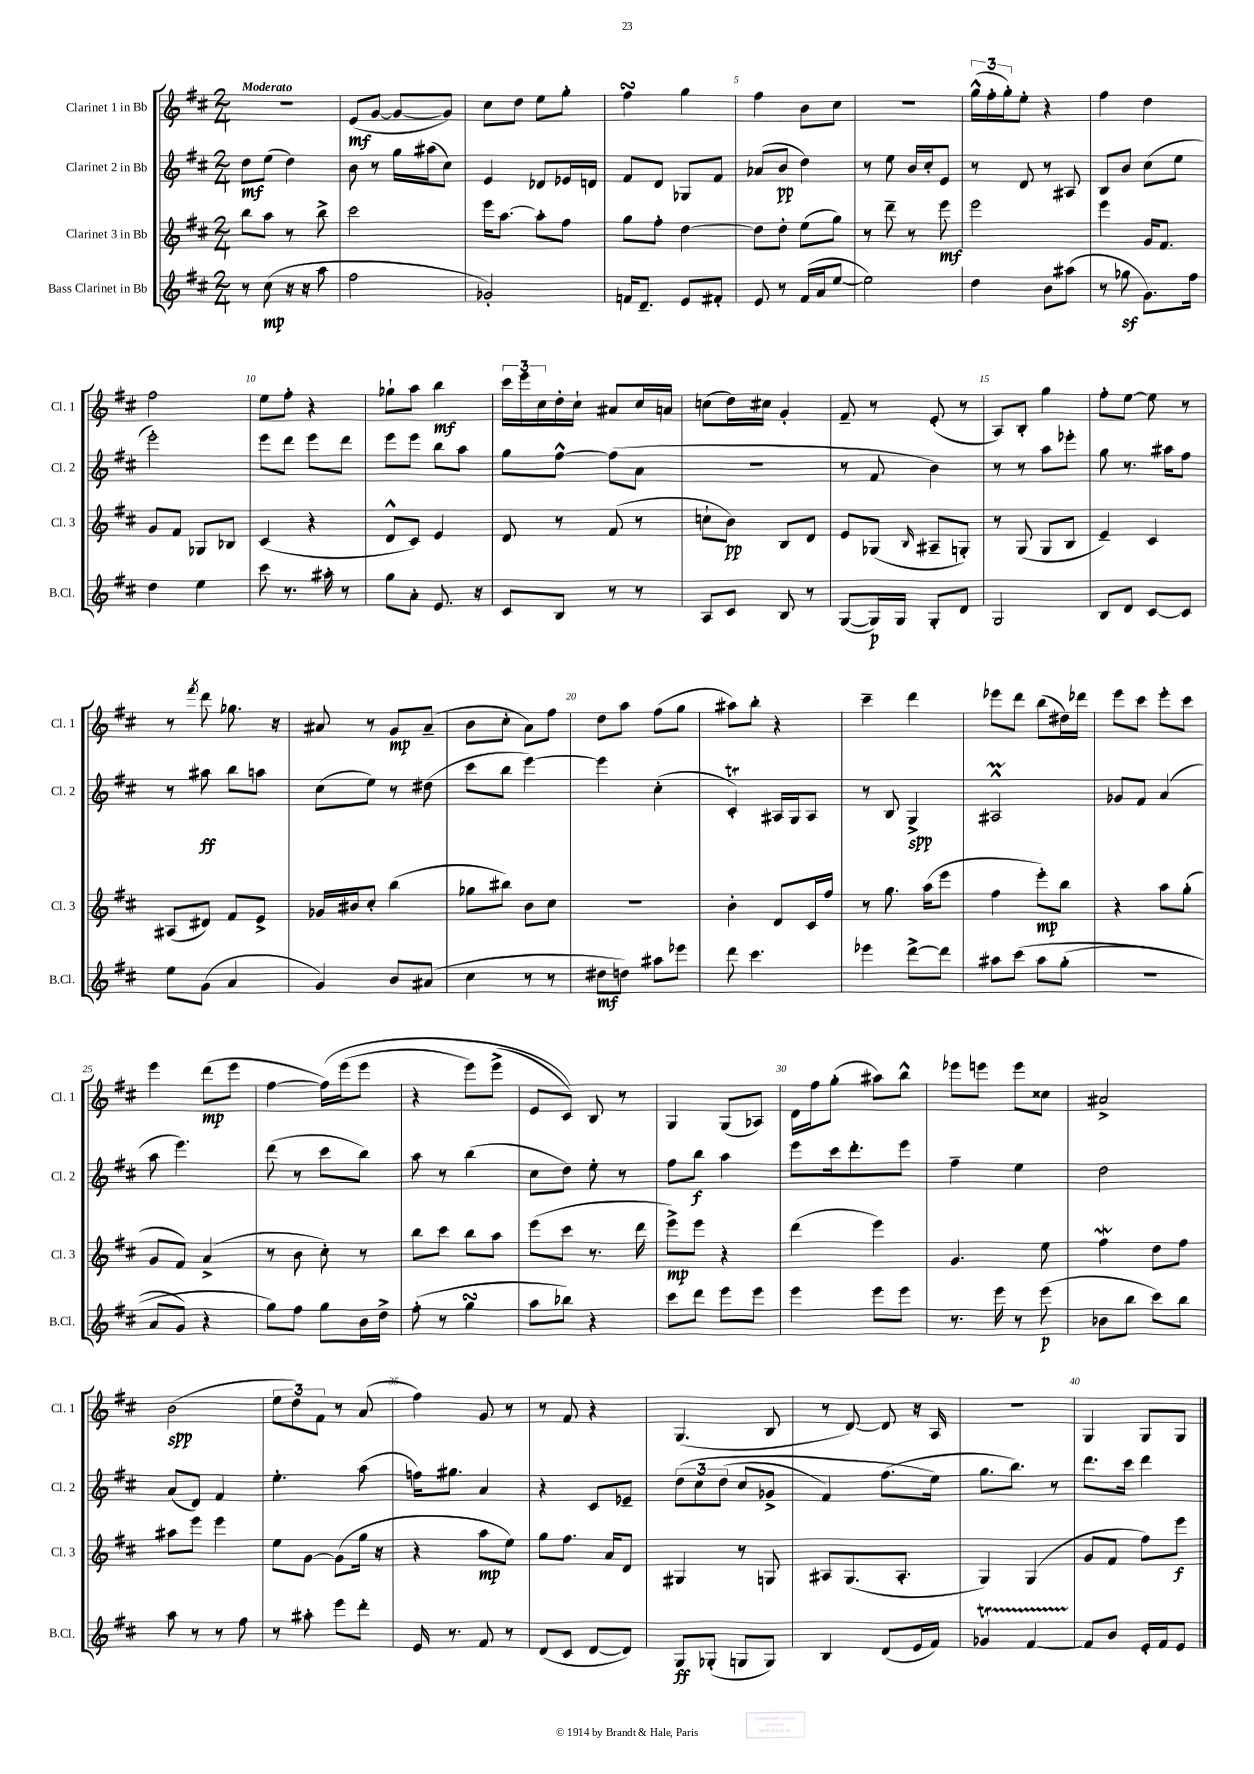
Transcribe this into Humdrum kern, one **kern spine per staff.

**kern	**dynam	**kern	**dynam	**kern	**dynam	**kern	**dynam
*part4	*part4	*part3	*part3	*part2	*part2	*part1	*part1
*staff4	*staff4	*staff3	*staff3	*staff2	*staff2	*staff1	*staff1
*I"Bass Clarinet in Bb	*	*I"Clarinet 3 in Bb	*	*I"Clarinet 2 in Bb	*	*I"Clarinet 1 in Bb	*
*I'B.Cl.	*	*I'Cl. 3	*	*I'Cl. 2	*	*I'Cl. 1	*
*clefG2	*	*clefG2	*	*clefG2	*	*clefG2	*
*k[f#c#]	*	*k[f#c#]	*	*k[f#c#]	*	*k[f#c#]	*
*M2/4	*	*M2/4	*	*M2/4	*	*M2/4	*
=1	=1	=1	=1	=1	=1	=1	=1
!	!	!	!	!	!	!LO:TX:a:B:t=Moderato	!
8r	.	8bb\L	.	8dd\L	mf	2r	.
(8cc#\	mp	8aa\J	.	(8ee\J	.	.	.
16r	.	8r	.	4dd\)	.	.	.
16r	.	.	.	.	.	.	.
8aa\	.	8bb^\	.	.	.	.	.
=2	=2	=2	=2	=2	=2	=2	=2
2ff#\	.	2ccc#\	.	8b\	.	(8e/L	mf
.	.	.	.	8r	.	[8g/J	.
.	.	.	.	16gg\LL	.	8g/L_	.
.	.	.	.	(16aa#X\J	.	.	.
.	.	.	.	8cc#\J)	.	8g/J])	.
=3	=3	=3	=3	=3	=3	=3	=3
2g-X'/)	.	16eee\KL	.	4e/	.	8cc#\L	.
.	.	[8.aa\J	.	.	.	.	.
.	.	.	.	.	.	8dd\J	.
.	.	8aa'\L]	.	8d-X/L	.	8ee\L	.
.	.	8ff#\J	.	16e-X/L	.	8gg'\J	.
.	.	.	.	16dn/JJ	.	.	.
=4	=4	=4	=4	=4	=4	=4	=4
16fn/KL	.	8gg\L	.	8f#/L	.	4ff#sSsS\	.
8.d~/J	.	.	.	.	.	.	.
.	.	8ff#'\J	.	8d/J	.	.	.
8e/L	.	[4dd\	.	8G-X/L	.	4gg\	.
8f#X'/J	.	.	.	8f#/J	.	.	.
=5	=5	=5	=5	=5	=5	=5	=5
8e/	.	8dd\L]	.	(8a-X/L	.	4ff#\	.
8r	.	8dd'\J	.	8b/J	pp	.	.
(16f#/LL	.	(8ee\L	.	4dd\)	.	8b\L	.
16a/J	.	.	.	.	.	.	.
[8ee/J	.	8gg\J)	.	.	.	8cc#\J	.
=6	=6	=6	=6	=6	=6	=6	=6
2ee\])	.	8r	.	8r	.	2r	.
.	.	8ddd~\	.	8ee\	.	.	.
.	.	8r	.	16b/LL	.	.	.
.	.	.	.	16cc#'/J	.	.	.
.	.	8eee\	mf	8e/J	.	.	.
=7	=7	=7	=7	=7	=7	=7	=7
4dd\	.	2eee\	.	8r	.	(24gg^^\LL	.
.	.	.	.	.	.	24ff#'\	.
.	.	.	.	.	.	24gg'\J)	.
.	.	.	.	8d/	.	8ee'\J	.
8b\L	.	.	.	8r	.	4r	.
(8aa#X\J	.	.	.	8A#X/	.	.	.
=8	=8	=8	=8	=8	=8	=8	=8
8r	.	4eee\	.	8B/L	.	4ff#\	.
8gg-Xz\	.	.	.	8b/J	.	.	.
8.g\L)	.	16g/KL	.	(8cc#\L	.	4dd\	.
.	.	8.f#/J	.	.	.	.	.
.	.	.	.	8ee\J	.	.	.
16ff#\Jk	.	.	.	.	.	.	.
!!LO:LB:g=z
=9	=9	=9	=9	=9	=9	=9	=9
4dd\	.	8g/L	.	2eee'\)	.	2ff#\	.
.	.	8f#/J	.	.	.	.	.
4ee\	.	8G-X/L	.	.	.	.	.
.	.	8B-X/J	.	.	.	.	.
=10	=10	=10	=10	=10	=10	=10	=10
8ccc#\	.	(4c#/	.	8eee\L	.	8ee\L	.
8.r	.	.	.	8ddd\J	.	8ff#'\J	.
.	.	4r	.	8eee\L	.	4r	.
16aa#X'\	.	.	.	.	.	.	.
8r	.	.	.	8ddd\J	.	.	.
=11	=11	=11	=11	=11	=11	=11	=11
8gg\L	.	8d^^/L	.	8eee\L	.	8gg-X`\L	.
8a'\J	.	8c#/J)	.	8eee\J	.	8aa\J	.
8.e/	.	4e/	.	8bb\L	.	4bb\	mf
.	.	.	.	8aa\J	.	.	.
16r	.	.	.	.	.	.	.
=12	=12	=12	=12	=12	=12	=12	=12
8c#/L	.	8d/	.	8gg\L	.	24ccc#\LL	.
.	.	.	.	.	.	24eee\	.
.	.	.	.	.	.	24cc#\	.
8B/J	.	8r	.	[8ff#^^\J	.	16dd'\	.
.	.	.	.	.	.	16cc#`\JJ	.
8r	.	(8f#/	.	(8ff#\L]	.	8a#X/L	.
8r	.	8r	.	8a\J	.	16cc#/L	.
.	.	.	.	.	.	16an/JJ	.
=13	=13	=13	=13	=13	=13	=13	=13
8A/L	.	8ccn`\L	.	2r	.	(8ccn\L	.
8c#/J	.	8b\J)	pp	.	.	16dd\L)	.
.	.	.	.	.	.	16cc#X\JJ	.
8B/	.	8B/L	.	.	.	4g'/	.
8r	.	8d/J	.	.	.	.	.
=14	=14	=14	=14	=14	=14	=14	=14
([8G/L	.	8e/L	.	8r	.	8f#~/	.
16G/L])	p	(8G-X/J	.	8f#/	.	8r	.
16G/JJ	.	.	.	.	.	.	.
.	.	16qqB/	.	.	.	.	.
8G'/L	.	8A#X~/L	.	4b\)	.	(8e'/	.
8d/J	.	8Gn'/J)	.	.	.	8r	.
=15	=15	=15	=15	=15	=15	=15	=15
2G/	.	8r	.	8r	.	8A/L)	.
.	.	(8G/	.	8r	.	8B'/J	.
.	.	8G/L	.	8aa\L	.	4gg\	.
.	.	8B/J	.	8eee-X'\J	.	.	.
=16	=16	=16	=16	=16	=16	=16	=16
8B/L	.	4e~/)	.	8gg\	.	8ff#'\L	.
8d/J	.	.	.	8.r	.	[8ee\J	.
[8c#/L	.	4c#/	.	.	.	8ee\]	.
.	.	.	.	16aa#X\KL	.	.	.
8c#/J]	.	.	.	8ff#\J	.	8r	.
!!LO:LB:g=z
=17	=17	=17	=17	=17	=17	=17	=17
8ee\L	.	(8A#X/L	.	8r	.	8r	.
.	.	.	.	.	.	8qfff#/	.
(8g\J	.	8d#X/J)	.	8aa#X\	ff	8ddd\	.
4a/	.	8f#/L	.	8bb\L	.	8.gg-X\	.
.	.	8e^/J	.	8aan\J	.	.	.
.	.	.	.	.	.	16r	.
=18	=18	=18	=18	=18	=18	=18	=18
4g/)	.	16g-X/LL	.	(8cc#\L	.	8a#X/	.
.	.	16b#X/J	.	.	.	.	.
.	.	8cc#'/J	.	8ee\J)	.	8r	.
8b/L	.	(4bb\	.	8r	.	8g/L	mp
(8a#X/J	.	.	.	(8dd#X\	.	(8a#~/J	.
=19	=19	=19	=19	=19	=19	=19	=19
4cc#\	.	8gg-X\L	.	8ccc#\L	.	8b\L	.
.	.	8bb#X\J)	.	8bb\J	.	8cc#'\J	.
8r	.	8b\L	.	[4eee\)	.	8a\L)	.
8r	.	8cc#\J	.	.	.	8ff#\J	.
=20	=20	=20	=20	=20	=20	=20	=20
8dd#X\L	mf	2r	.	4eee\]	.	8dd\L	.
8ddn\J)	.	.	.	.	.	8aa\J	.
8aa#X\L	.	.	.	(4cc#'\	.	(8ff#\L	.
8eee-X\J	.	.	.	.	.	8gg\J	.
=21	=21	=21	=21	=21	=21	=21	=21
8ddd\	.	4b'\	.	4c#t'/)	.	8aa#X\L)	.
4.ccc#\	.	.	.	.	.	8bb'\J	.
.	.	8d/L	.	16A#X/LL	.	4r	.
.	.	.	.	16G/J	.	.	.
.	.	16c#/L	.	8A#/J	.	.	.
.	.	16ff#/JJ	.	.	.	.	.
=22	=22	=22	=22	=22	=22	=22	=22
4eee-X\	.	8r	.	8r	.	4ccc#~\	.
.	.	8.gg\	.	8B/	.	.	.
[8ddd^\L	.	.	.	4G^/	spp	4ddd\	.
.	.	(16aa\KL	.	.	.	.	.
8ddd\J]	.	8eee\J	.	.	.	.	.
=23	=23	=23	=23	=23	=23	=23	=23
8aa#X\L	.	4ff#\	.	2A#Xm^^/	.	8eee-X\L	.
(8ccc#\J	.	.	.	.	.	8ddd\J	.
8aa#\L	.	8eee'\L)	mp	.	.	(8bb\L	.
(8gg'\J	.	8bb\J	.	.	.	16dd#X\L)	.
.	.	.	.	.	.	16ddd-X\JJ	.
=24	=24	=24	=24	=24	=24	=24	=24
2r	.	4r	.	8g-X/L	.	8eee\L	.
.	.	.	.	8f#/J	.	8ccc#\J	.
.	.	8aa\L	.	(4a/	.	8eee'\L	.
.	.	(8gg'\J	.	.	.	8ccc#\J	.
!!LO:LB:g=z
=25	=25	=25	=25	=25	=25	=25	=25
8a/L	.	8g/L	.	8aa\	.	4eee\	.
8g/J)	.	8f#/J)	.	4.eee\)	.	.	.
4r	.	(4a^/	.	.	.	(8ddd\L	mp
.	.	.	.	.	.	8eee\J	.
=26	=26	=26	=26	=26	=26	=26	=26
8gg\L)	.	8r	.	(8ddd\	.	[4ff#\	.
8ff#\J	.	8b\	.	8r	.	.	.
8gg\L	.	8cc#'\)	.	8ccc#\L	.	(16ff#\LL])	.
.	.	.	.	.	.	(16eee\J	.
16b\L	.	8r	.	8bb\J)	.	8eee\J	.
16dd^\JJ	.	.	.	.	.	.	.
=27	=27	=27	=27	=27	=27	=27	=27
(8ff#'\	.	8bb\L	.	8aa\	.	4r	.
8r	.	8ccc#\J	.	8r	.	.	.
4ggsSSs\	.	8bb\L	.	(4bb\	.	8eee\L)	.
.	.	8aa\J	.	.	.	(8eee^\J	.
=28	=28	=28	=28	=28	=28	=28	=28
8aa\L	.	(8eee\L	.	8cc#\L	.	8e/L	.
8bb-X\J)	.	8ccc#\J	.	8dd\J)	.	8c#/J))	.
4r	.	8.r	.	8ee'\	.	8B/	.
.	.	.	.	8r	.	8r	.
.	.	16ddd\	.	.	.	.	.
=29	=29	=29	=29	=29	=29	=29	=29
8ccc#\L	.	8eee^\L)	mp	8ff#\L	.	4G/	.
8ddd\J	.	8eee\J	.	8bb\J	f	.	.
8eee\L	.	4r	.	4aa\	.	(8G/L	.
8eee\J	.	.	.	.	.	8A-X/J)	.
=30	=30	=30	=30	=30	=30	=30	=30
4eee\	.	(4ddd\	.	8eee\L	.	16d\LL	.
.	.	.	.	.	.	16ff#\J	.
.	.	.	.	16ccc#\k	.	(8gg'\J	.
.	.	.	.	8.ddd'\	.	.	.
8eee\L	.	4eee\)	.	.	.	8aa#X\L)	.
8eee\J	.	.	.	8eee\J	.	8bb^^\J	.
=31	=31	=31	=31	=31	=31	=31	=31
8.r	.	4.g/	.	4ff#~\	.	8eee-X\L	.
.	.	.	.	.	.	8eeen\J	.
16eee\	.	.	.	.	.	.	.
8r	.	.	.	4ee\	.	8eee\L	.
(8eee\	p	8ee\	.	.	.	8cc##X\J	.
=32	=32	=32	=32	=32	=32	=32	=32
8b-X\L	.	4ff#W\	.	2dd\	.	2a#X^/	.
8bb\J	.	.	.	.	.	.	.
8ccc#\L)	.	8dd\L	.	.	.	.	.
8bb\J	.	8ff#\J	.	.	.	.	.
!!LO:LB:g=z
=33	=33	=33	=33	=33	=33	=33	=33
8aa\	.	8aa#X\L	.	(8a/L	.	(2b\	spp
8r	.	8eee\J	.	8d/J)	.	.	.
8r	.	4eee\	.	4f#/	.	.	.
8ff#\	.	.	.	.	.	.	.
=34	=34	=34	=34	=34	=34	=34	=34
8r	.	8ee\L	.	4.ee'\	.	12ee\L	.
.	.	.	.	.	.	12dd\)	.
8aa#X'\	.	[8g\J	.	.	.	.	.
.	.	.	.	.	.	12f#\J	.
8eee\L	.	(8g\L]	.	.	.	8r	.
8ddd'\J	.	16gg\Jk	.	(8aa\	.	(8a/	.
.	.	16r	.	.	.	.	.
=35	=35	=35	=35	=35	=35	=35	=35
16e/	.	4r	.	16ffn\KL)	.	4ff#\)	.
8.r	.	.	.	8.gg#X\J	.	.	.
8f#/	.	8aa\L	mp	4a/	.	8g/	.
8r	.	8ee\J)	.	.	.	8r	.
=36	=36	=36	=36	=36	=36	=36	=36
(8d/L	.	8gg\L	.	4r	.	8r	.
8c#/J	.	8.ff#\J	.	.	.	8f#/	.
[8d/L	.	.	.	8c#/L	.	4r	.
.	.	16a/KL	.	.	.	.	.
8d/J])	.	8d/J	.	8e-X~/J	.	.	.
=37	=37	=37	=37	=37	=37	=37	=37
8G/L	ff	4G#X/	.	(12dd\L	.	(4.G/	.
.	.	.	.	12cc#\	.	.	.
(8G-X'/J	.	.	.	.	.	.	.
.	.	.	.	(12dd\J	.	.	.
8Gn/L	.	8r	.	8cc#/L	.	.	.
8G/J)	.	8Gn/	.	8g-X^/J	.	8B/	.
=38	=38	=38	=38	=38	=38	=38	=38
4B/	.	8A#X/L	.	4f#/)	.	8r	.
.	.	(8.G/	.	.	.	[8d/)	.
(8d/L	.	.	.	(8.ff#\L	.	8d/]	.
.	.	8.A#'/J	.	.	.	.	.
16e/L	.	.	.	.	.	16r	.
16f#/JJ)	.	.	.	16ee\Jk)	.	16A/	.
=39	=39	=39	=39	=39	=39	=39	=39
4g-XT/	.	4G/)	.	8.gg\L	.	2r	.
.	.	.	.	8.bb\J)	.	.	.
[4f#TTT/	.	(4G/	.	.	.	.	.
.	.	.	.	8r	.	.	.
=40	=40	=40	=40	=40	=40	=40	=40
8f#/L]	.	8g/L	.	8.ddd\L	.	4G/	.
8b/J	.	8f#/J	.	.	.	.	.
.	.	.	.	16ccc#\Jk	.	.	.
16e'/LL	.	8ff#\L)	.	4ddd\	.	8G/L	.
16f#/J	.	.	.	.	.	.	.
8e/J	.	8eee\J	f	.	.	8G/J	.
==	==	==	==	==	==	==	==
*-	*-	*-	*-	*-	*-	*-	*-
